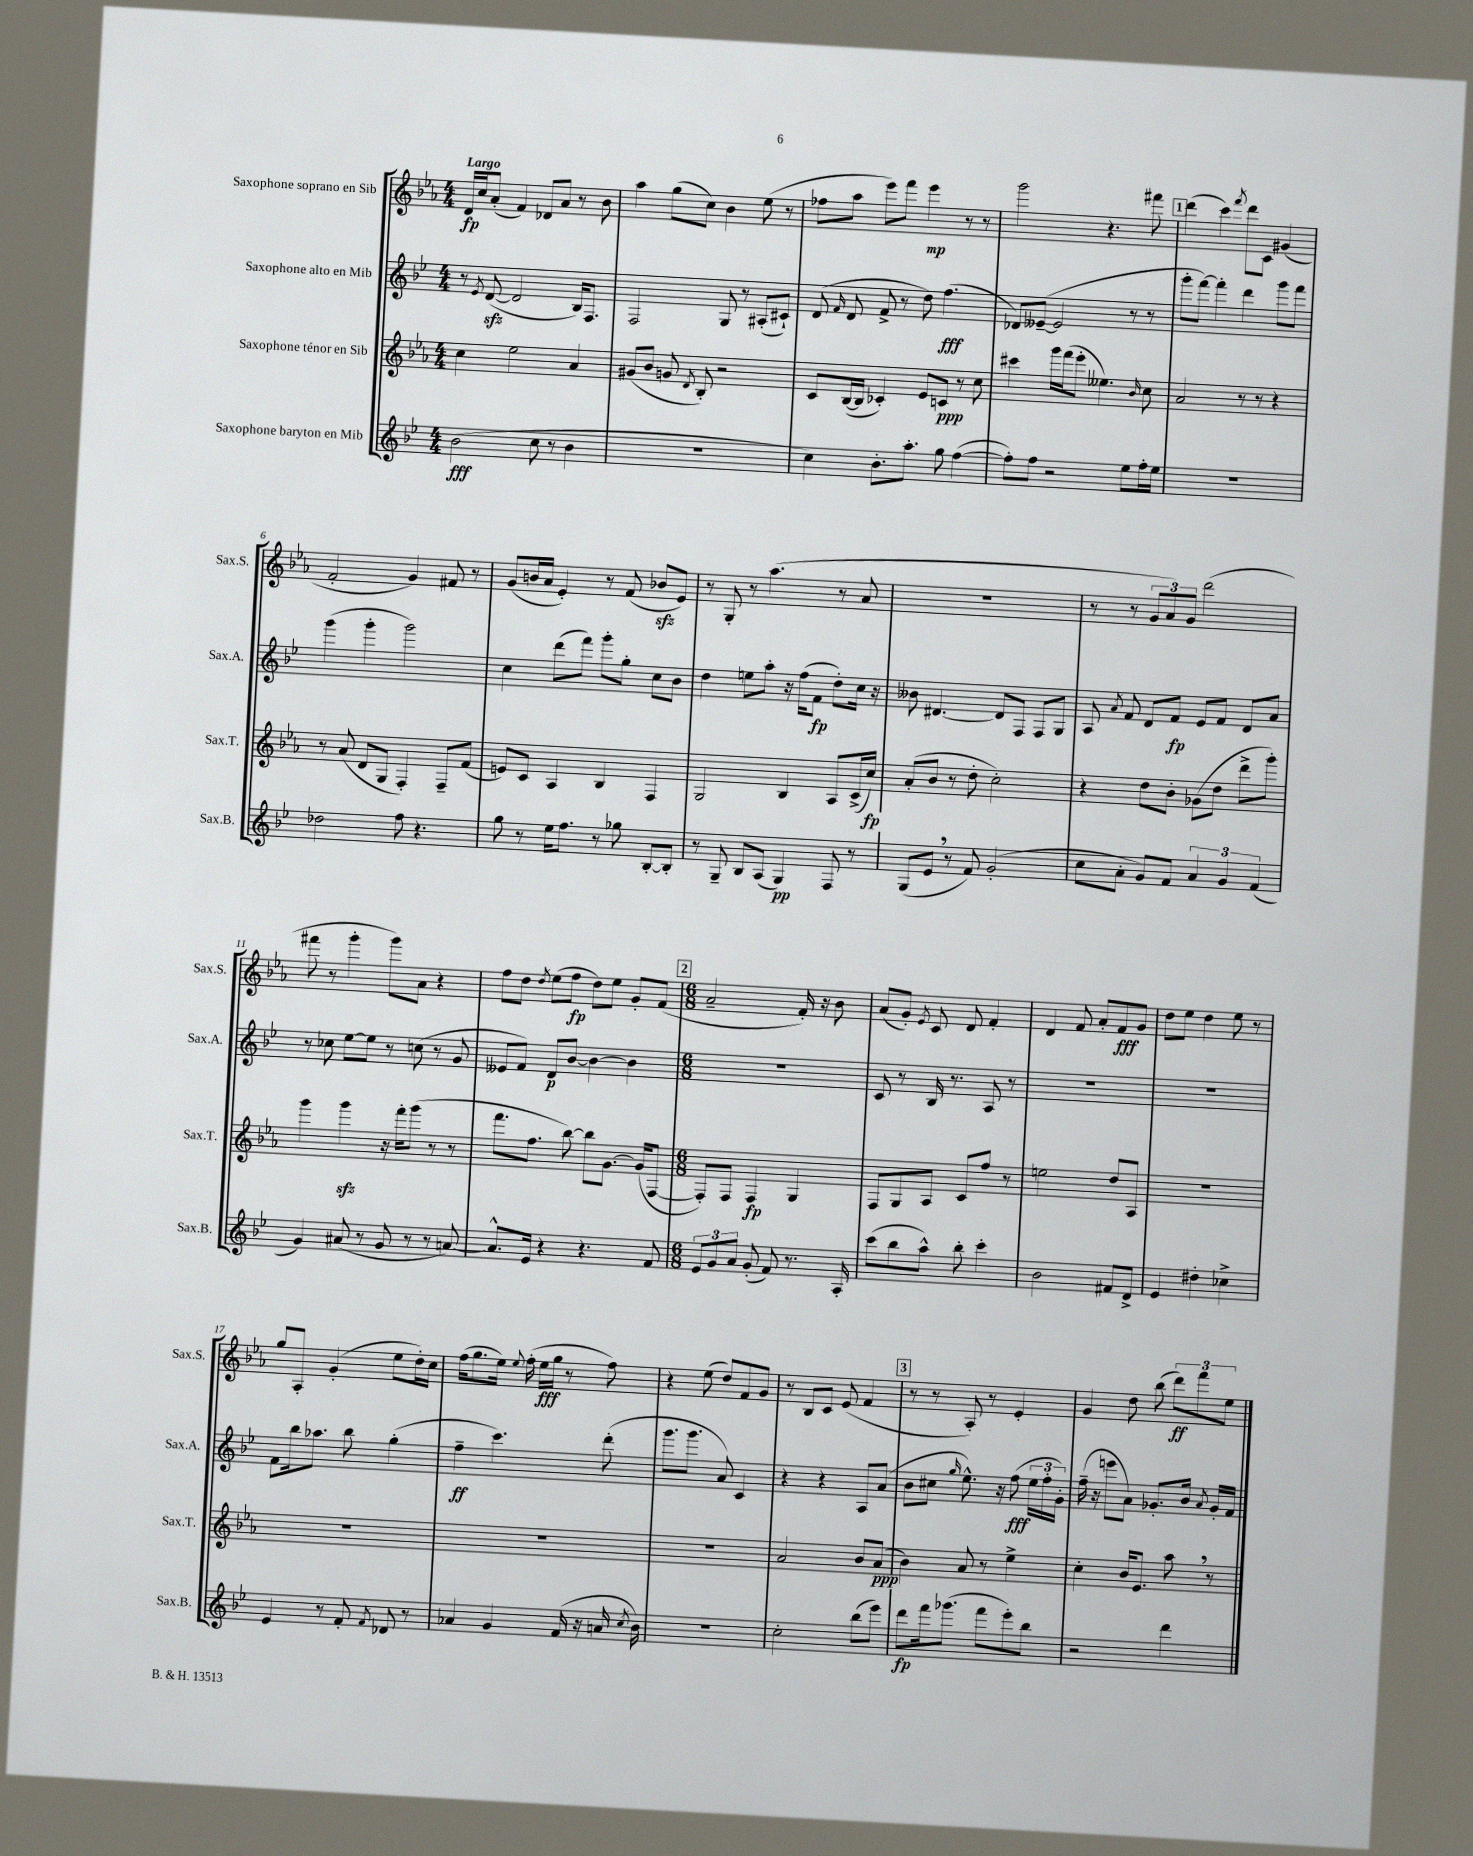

**kern	**dynam	**kern	**dynam	**kern	**dynam	**kern	**dynam
*part4	*part4	*part3	*part3	*part2	*part2	*part1	*part1
*staff4	*staff4	*staff3	*staff3	*staff2	*staff2	*staff1	*staff1
*I"Saxophone baryton en Mib	*	*I"Saxophone ténor en Sib	*	*I"Saxophone alto en Mib	*	*I"Saxophone soprano en Sib	*
*I'Sax.B.	*	*I'Sax.T.	*	*I'Sax.A.	*	*I'Sax.S.	*
*clefG2	*	*clefG2	*	*clefG2	*	*clefG2	*
*k[b-e-]	*	*k[b-e-a-]	*	*k[b-e-]	*	*k[b-e-a-]	*
*M4/4	*	*M4/4	*	*M4/4	*	*M4/4	*
=1	=1	=1	=1	=1	=1	=1	=1
!	!	!	!	!	!	!LO:TX:a:B:t=Largo	!
(2b-\	fff	4cc\	.	8r	.	16d/LL	fp
.	.	.	.	.	.	16cc/J	.
.	.	.	.	8qe-/	.	.	.
.	.	.	.	([8dzz/	.	(8a-'/J	.
.	.	2ee-\	.	2d/]	.	4f/)	.
8cc\	.	.	.	.	.	8d-X/L	.
8r	.	.	.	.	.	8a-/J	.
4b-\	.	4a-/	.	16B-/KL)	.	8r	.
.	.	.	.	8.F/J	.	.	.
.	.	.	.	.	.	8b-\	.
=2	=2	=2	=2	=2	=2	=2	=2
1r	.	(8g#X/L	.	2F/	.	4aa-\	.
.	.	8b-/J	.	.	.	.	.
.	.	8gn/	.	.	.	(8gg\L	.
.	.	8qd/	.	.	.	.	.
.	.	8B-'/)	.	.	.	8cc\J)	.
.	.	2r	.	8G/	.	4b-\	.
.	.	.	.	8r	.	.	.
.	.	.	.	(8A#X'/L	.	(8ee-\	.
.	.	.	.	8c#X`/J)	.	8r	.
=3	=3	=3	=3	=3	=3	=3	=3
4cc\)	.	8c/L	.	(8d/	.	8ff-X\L	.
.	.	.	.	16qqf/	.	.	.
.	.	([16B-/L	.	8d/	.	8aa-\J	.
.	.	16B-/JJ]	.	.	.	.	.
8.b-'\L	.	4c-X'/)	.	8f^/	.	8eee-\L)	.
.	.	.	.	8r	.	8fff\J	.
8.aa'\J	.	.	.	.	.	.	.
.	.	8e-/L	.	8dd\)	.	4eee-\	mp
8gg\	.	8cn/J	ppp	(4.ff\	fff	.	.
([4ff\	.	8r	.	.	.	8r	.
.	.	8cc\	.	.	.	8r	.
=4	=4	=4	=4	=4	=4	=4	=4
8ff'\L])	.	4ccc#X\	.	8d-X/L)	.	2ggg\	.
8ff\J	.	.	.	([8e--X~/J	.	.	.
2r	.	16ggg\LL	.	2e--/]	.	.	.
.	.	(16fff\J	.	.	.	.	.
.	.	8eee-'\J	.	.	.	.	.
.	.	4.ee--X\)	.	.	.	4.r	.
8ee-\L	.	.	.	8r	.	.	.
.	.	16qqb-/	.	.	.	.	.
16ff'\L	.	8cc\	.	8r	.	8fff#X\	.
16ee-\JJ	.	.	.	.	.	.	.
!!LO:REH:place=s1:t=1
=5	=5	=5	=5	=5	=5	=5	=5
1r	.	2a-/	.	8ggg'\L	.	(4ddd\	.
.	.	.	.	[8fff\J)	.	.	.
.	.	.	.	4fff'\]	.	4ccc\)	.
.	.	.	.	.	.	8qfff/	.
.	.	8r	.	4ddd\	.	8ddd\L	.
.	.	8r	.	.	.	8c\J	.
.	.	4r	.	8ggg\L	.	(4g#X/	.
.	.	.	.	8fff\J	.	.	.
!!LO:LB:g=z
=6	=6	=6	=6	=6	=6	=6	=6
2dd-X\	.	8r	.	(4ggg\	.	2f'/	.
.	.	(8a-/	.	.	.	.	.
.	.	8d/L	.	4ggg'\	.	.	.
.	.	8G/J	.	.	.	.	.
8ff\	.	4F'/)	.	2ggg\)	.	4g/)	.
4.r	.	.	.	.	.	.	.
.	.	8F~/L	.	.	.	8f#X/	.
.	.	(8f/J	.	.	.	8r	.
=7	=7	=7	=7	=7	=7	=7	=7
8gg\	.	8en/L)	.	4cc\	.	(8g/L	.
8r	.	8c/J	.	.	.	16bn/L	.
.	.	.	.	.	.	16a-/JJ	.
16ee-\KL	.	4A-/	.	(8ddd\L	.	4e-'/)	.
8.ff\J	.	.	.	.	.	.	.
.	.	.	.	8fff\J)	.	.	.
8r	.	4B-/	.	8ggg'\L	.	8r	.
8gg-X\	.	.	.	8gg'\J	.	(8f/	.
[8B-'/L	.	4F/	.	8cc\L	.	8b-Xzz/L	.
8B-'/J]	.	.	.	8b-\J	.	8e-/J)	.
=8	=8	=8	=8	=8	=8	=8	=8
8r	.	2G/	.	4dd\	.	8r	.
8G~/	.	.	.	.	.	8G'/	.
8B-/L	.	.	.	8een\L	.	8r	.
(8A/J	.	.	.	8aa'\J	.	(4.aa-\	.
4G/)	pp	4B-/	.	16r	.	.	.
.	.	.	.	(16ff\KL	.	.	.
.	.	.	.	8f\J	fp	.	.
8F/	.	8A-/L	.	8dd'\L)	.	8r	.
8r	.	(16c^/L	.	16cc\Jk	.	8a-/	.
.	.	16cc/JJ)	fp	16r	.	.	.
=9	=9	=9	=9	=9	=9	=9	=9
(8G/L	.	(8a-'/L	.	8b--X\	.	1r	.
8e-,/J	.	8b-/J	.	[4.d#X/	.	.	.
8r	.	8r	.	.	.	.	.
8f/)	.	8dd'\	.	.	.	.	.
(2g'/	.	2cc'\)	.	8d#/L]	.	.	.
.	.	.	.	8F/J	.	.	.
.	.	.	.	8F/L	.	.	.
.	.	.	.	8G/J	.	.	.
=10	=10	=10	=10	=10	=10	=10	=10
8cc\L	.	4r	.	8A/	.	8r	.
.	.	.	.	8qa/	.	.	.
8a'\J	.	.	.	8f/	.	8r	.
8g/L)	.	8dd\L	.	8d/L	.	12g/L	.
.	.	.	.	.	.	12a-/)	.
8f/J	.	8b-'\J	.	8f/J	fp	.	.
.	.	.	.	.	.	12g/J	.
6a/	.	(8g-X\L	.	8e-/L	.	(2ddd\	.
.	.	8dd\J	.	8f/J	.	.	.
6g/	.	.	.	.	.	.	.
.	.	8ddd^\L	.	8d/L	.	.	.
(6f/	.	.	.	.	.	.	.
.	.	8ggg'\J)	.	8a/J	.	.	.
!!LO:LB:g=z
=11	=11	=11	=11	=11	=11	=11	=11
4g/)	.	4ggg\	.	8r	.	8fff#X\	.
.	.	.	.	8cc-X\	.	8r	.
(8a#X/	.	4gggzz\	.	[8ee-\L	.	4ggg'\	.
8r	.	.	.	8ee-\J]	.	.	.
8g/	.	16r	.	8r	.	8ggg\L)	.
.	.	16fff'\KL	.	.	.	.	.
8r	.	(8ggg\J	.	(8ccn\	.	8a-\J	.
8r	.	8r	.	8r	.	4r	.
[8an/)	.	8r	.	8g/	.	.	.
=12	=12	=12	=12	=12	=12	=12	=12
8.a^^/L]	.	8.fff\L	.	8e--X/L	.	8ff\L	.
.	.	.	.	8f/J)	.	8dd\J	.
16e-/Jk	.	8.ff\J	.	.	.	.	.
.	.	.	.	.	.	8qdd/	.
4r	.	.	.	8d/L	p	(8ee-\L	.
.	.	[8bb-\)	.	[8b-/J	.	8ff\J	fp
4.r	.	8bb-\L]	.	4b-\_	.	8dd\L)	.
.	.	[8.g\J	.	.	.	8ee-\J	.
.	.	.	.	4b-\]	.	8g'/L	.
.	.	(16g/KL]	.	.	.	.	.
8f/	.	[8F/J	.	.	.	(8f/J	.
!!LO:REH:place=s1:t=2
=13	=13	=13	=13	=13	=13	=13	=13
*M6/8	*	*M6/8	*	*M6/8	*	*M6/8	*
12e-/L	.	8F'/L])	.	2.r	.	2a-~/	.
12g/	.	.	.	.	.	.	.
.	.	8F/J	.	.	.	.	.
12a/J	.	.	.	.	.	.	.
(8g'/	.	4F/	fp	.	.	.	.
8f/)	.	.	.	.	.	.	.
8.r	.	4G/	.	.	.	16f'/)	.
.	.	.	.	.	.	16r	.
.	.	.	.	.	.	8b-\	.
16A'/	.	.	.	.	.	.	.
=14	=14	=14	=14	=14	=14	=14	=14
(8ccc\L	.	8F/L	.	8c/	.	(8a-/L	.
8bb-\	.	8G/	.	8r	.	8g'/J)	.
.	.	.	.	.	.	8qe-/	.
8aa^^\J)	.	8A-/J	.	16B-/	.	8c/	.
.	.	.	.	8.r	.	.	.
8bb-'\	.	8c/L	.	.	.	8d/	.
4ccc'\	.	8ff/J	.	8A/	.	4f'/	.
.	.	8r	.	8r	.	.	.
=15	=15	=15	=15	=15	=15	=15	=15
2b-\	.	2een\	.	2.r	.	4d/	.
.	.	.	.	.	.	8f/	.
.	.	.	.	.	.	8a-'/L	.
8f#X/L	.	8dd/L	.	.	.	8f/	fff
8d^/J	.	8A-/J	.	.	.	8g/J	.
=16	=16	=16	=16	=16	=16	=16	=16
4e-/	.	2.r	.	2.r	.	8dd\L	.
.	.	.	.	.	.	8ee-\J	.
4dd#X'\	.	.	.	.	.	4dd\	.
4cc-X^\	.	.	.	.	.	8ee-\	.
.	.	.	.	.	.	8r	.
!!LO:LB:g=z
=17	=17	=17	=17	=17	=17	=17	=17
4e-/	.	2.r	.	8f\L	.	8gg/L	.
.	.	.	.	16bb-\k	.	8A-'/J	.
.	.	.	.	8.aa-X\J	.	.	.
8r	.	.	.	.	.	(4g'/	.
8f'/	.	.	.	8bb-\	.	.	.
8qf/	.	.	.	.	.	.	.
8d-X/	.	.	.	(4gg'\	.	8ee-\L	.
8r	.	.	.	.	.	16dd'\L)	.
.	.	.	.	.	.	16cc\JJ	.
=18	=18	=18	=18	=18	=18	=18	=18
4a-X/	.	2.r	.	4ff~\	ff	(16ff\KL	.
.	.	.	.	.	.	8.gg\	.
4g/	.	.	.	4.ccc\)	.	16ee-\Jk)	.
.	.	.	.	.	.	8qqee-/	.
.	.	.	.	.	.	(16ff'\	.
.	.	.	.	.	.	16ee-\LL	fff
.	.	.	.	.	.	16gg\JJ	.
(16f/	.	.	.	.	.	8r	.
16r	.	.	.	.	.	.	.
16an/	.	.	.	(8ddd'\	.	8ff\)	.
8qcc/	.	.	.	.	.	.	.
16b-\)	.	.	.	.	.	.	.
=19	=19	=19	=19	=19	=19	=19	=19
2.r	.	2.r	.	8.ggg\L	.	4r	.
.	.	.	.	8.ggg\J	.	.	.
.	.	.	.	.	.	(8ee-\	.
.	.	.	.	8a/)	.	8dd/L)	.
.	.	.	.	4c/	.	8f/	.
.	.	.	.	.	.	8g/J	.
=20	=20	=20	=20	=20	=20	=20	=20
2cc'\	.	2a-/	.	4r	.	8r	.
.	.	.	.	.	.	8B-/L	.
.	.	.	.	4r	.	8c/J	.
.	.	.	.	.	.	(8e-/	.
(8bb-\L	.	8b-/L	.	8A/L	.	4f/	.
8eee-\J)	.	(8a-/J	ppp	(8a/J	.	.	.
!!LO:REH:place=s1:t=3
=21	=21	=21	=21	=21	=21	=21	=21
8ddd\L	fp	4b-\)	.	8b-\L	.	8r	.
16fff\k	.	.	.	8cc#X\J	.	8r	.
(8.ggg-X\J	.	.	.	.	.	.	.
.	.	.	.	16qqgg/	.	.	.
.	.	8a-/	.	8.ee-^^\)	.	8A-'/)	.
8fff\L	.	8r	.	.	.	8r	.
.	.	.	.	16r	.	.	.
8eee-'\)	.	4ee-^\	.	(8ff\	fff	4e-'/	.
8bb-\J	.	.	.	24ee-\LL	.	.	.
.	.	.	.	24ff'\	.	.	.
.	.	.	.	24g'\JJ)	.	.	.
=22	=22	=22	=22	=22	=22	=22	=22
2r	.	4cc'\	.	(16ff~\	.	4g/	.
.	.	.	.	16r	.	.	.
.	.	.	.	8eeen\L	.	.	.
.	.	16b-/KL	.	8a\J)	.	8dd\	.
.	.	8.e-/J	.	.	.	.	.
.	.	.	.	8.g-X'/L	.	(8bb-\	.
4ddd\	.	8aa-,\	.	.	.	12ddd\L)	ff
.	.	.	.	16b-/Jk	.	.	.
.	.	.	.	.	.	12fff\	.
.	.	.	.	8qa/	.	.	.
.	.	8r	.	16g-'/LL	.	.	.
.	.	.	.	.	.	12ee-\J	.
.	.	.	.	16f/JJ	.	.	.
==	==	==	==	==	==	==	==
*-	*-	*-	*-	*-	*-	*-	*-
